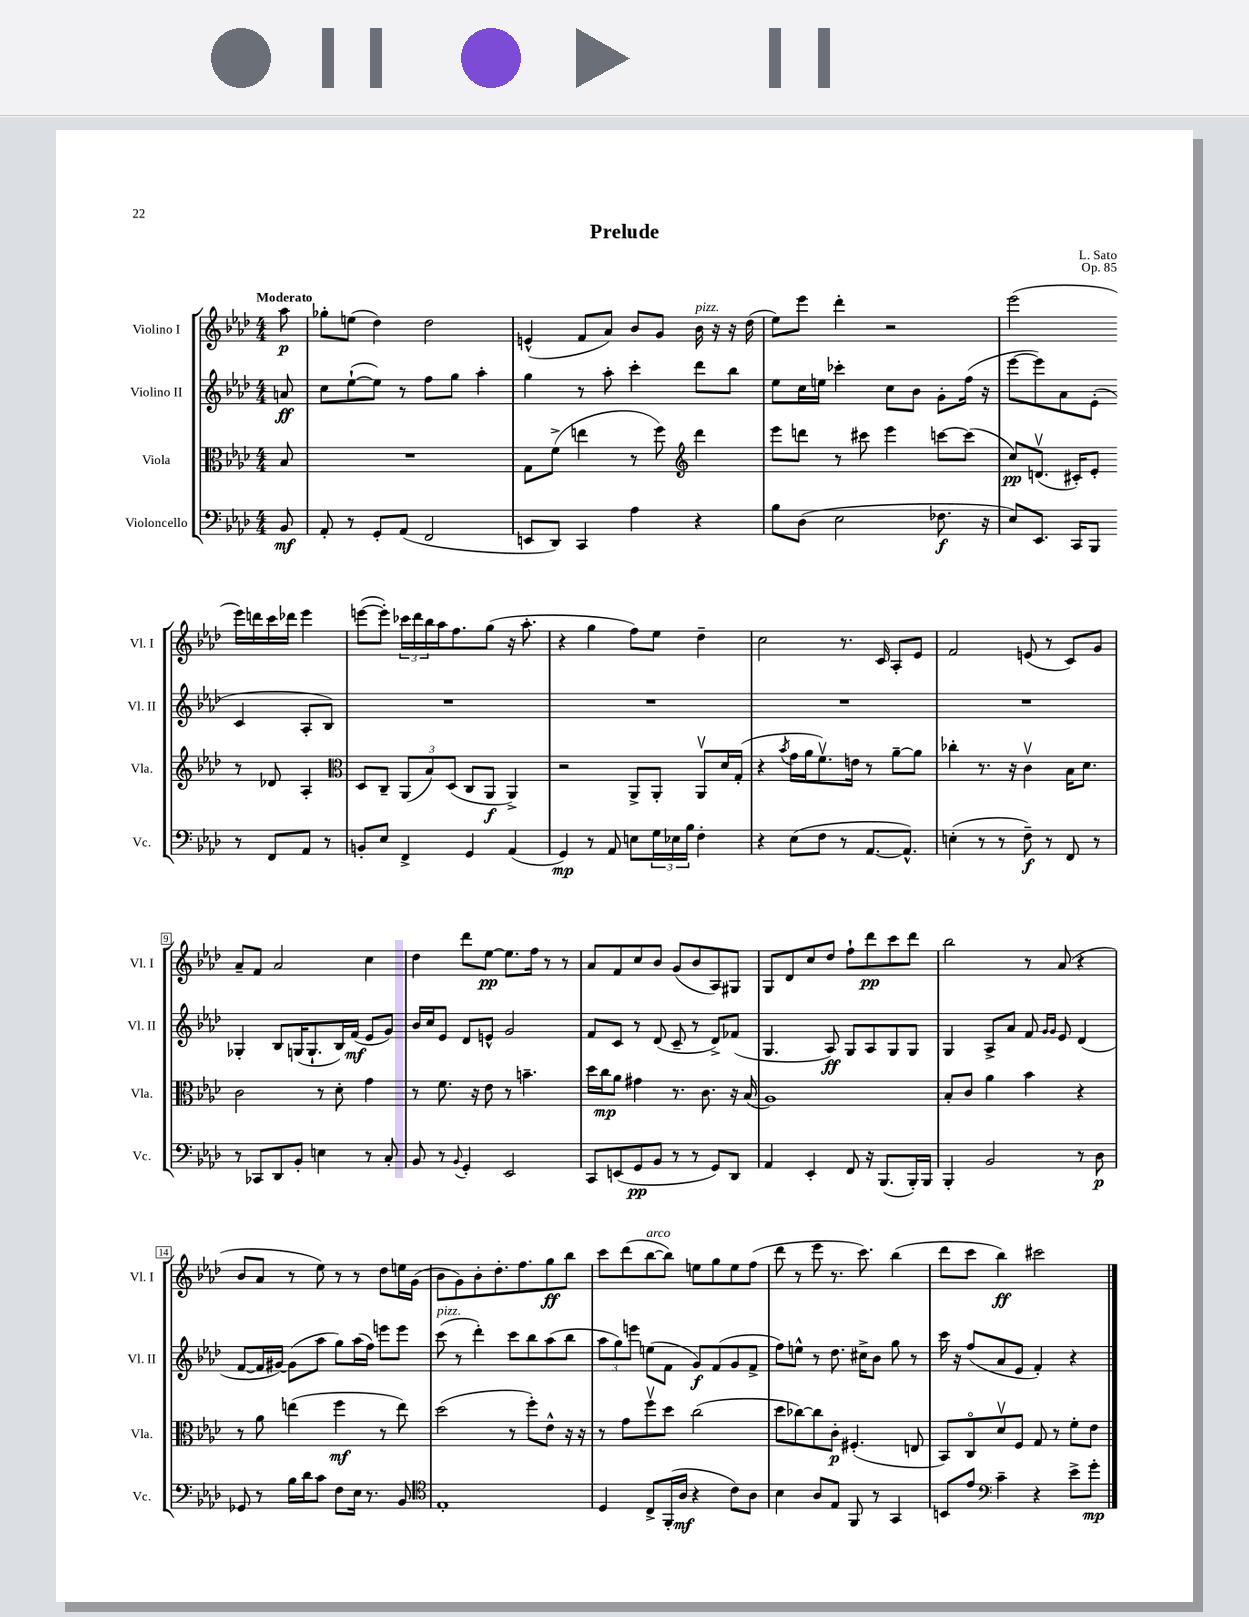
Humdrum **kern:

**kern	**kern	**kern	**kern
*staff4	*staff3	*staff2	*staff1
*clefF4	*clefC3	*clefG2	*clefG2
*k[b-e-a-d-]	*k[b-e-a-d-]	*k[b-e-a-d-]	*k[b-e-a-d-]
*M4/4	*M4/4	*M4/4	*M4/4
8BB-	8B-	8a	8aa-
=	=	=	=
8AA-'	1r	8cc	8gg-'
8r	.	([8ee-`	(8ee
8GG'	.	8ee-])	4dd-)
(8AA-	.	8r	.
2FF	.	8ff	2dd-
.	.	8gg	.
.	.	4aa-'	.
=	=	=	=
8EE	8G	4gg	(4e^^
8DD-)	(8f^	.	.
4CC	4ee	8r	8f
.	.	8aa-'	8a-)
4A-	8r	4ccc'	8b-
.	8ff)	.	8g
*	*clefG2	*	*
4r	4ddd-	8ddd-	16b-
.	.	.	16r
.	.	8bb-	16r
.	.	.	(16dd-
=	=	=	=
8B-	8eee-	8ee-	8ee-)
(8D-	8ddd	16cc	8eee-
.	.	16ee	.
2E-	8r	4ccc-'	4ddd-'
.	8ccc#	.	.
.	4eee-	8cc	2r
.	.	8b-	.
8.F-	[8ccc	8g'	.
.	(8ccc]	(16ff	.
16r	.	16r	.
=	=	=	=
8E-)	8cc)	[8eee-	(2eee-
8.EE-	(8.dv	8eee-])	.
.	.	8a-	.
16CC	16c#')	.	.
8BBB-	8e-'	(8e-'	.
8r	8r	4c	16eee-)
.	.	.	16ddd
8FF	8d-	.	16ccc
.	.	.	16ddd-
8AA-	4A-'	8A-'	4eee-
8r	.	8B-)	.
=	=	=	=
*	*clefC3	*	*
8BB'	8D-	1r	([8eee
8E-	8C~	.	8eee'])
4FF^	(12AA-	.	24ccc-
.	.	.	24ddd-
.	12B-)	.	24bb-
.	.	.	16aa-
.	(12D-	.	.
.	.	.	8.ff
4GG	8C	.	.
.	8AA-	.	(8gg
(4AA-	4AA-^)	.	16r
.	.	.	8.aa-'
=	=	=	=
4GG)	2r	1r	4r
8r	.	.	4gg
8AA-	.	.	.
8E	8AA-^	.	8ff)
24G	8AA-'	.	8ee-
24E-	.	.	.
24B-	.	.	.
4F'	8AA-v	.	4dd-~
.	16d-	.	.
.	(16G'	.	.
=	=	=	=
4r	4r	1r	2cc
.	8qb-	.	.
(8E-	16g	.	.
.	16a-	.	.
8F	8.fv)	.	.
8r	.	.	8.r
.	16e	.	.
[8.AA-	8r	.	.
.	.	.	16c
.	[8a-~	.	8A-'
8.AA-^^])	.	.	.
.	8a-]	.	8e-
=	=	=	=
(4E'	4cc-'	1r	2f
8r	8.r	.	.
8r	.	.	.
.	16r	.	.
8F~)	4cv	.	(8e
8r	.	.	8r
8FF	16B-	.	8c)
.	8.d-	.	.
8r	.	.	8g
=	=	=	=
8r	2c	4G-'	8a-~
8CC-	.	.	8f
8DD-	.	8B-	2a-
8BB-'	.	(16G	.
.	.	8.G`	.
4E	8r	.	.
.	8d-'	16B-)	.
.	.	(16f	.
8r	4g	8e-	4cc
8C'	.	8g)	.
=	=	=	=
8BB-	8r	16b-	4dd-
.	.	16cc	.
8r	8.f	8e-	.
8qqBB-	.	.	.
4GG'	.	8d-	8ddd-
.	16r	.	.
.	8e-	8e^^	[8ee-
2EE-	8r	2g	8.ee-]
.	4.b~	.	.
.	.	.	16ff
.	.	.	8r
.	.	.	8r
=	=	=	=
8CC	16dd-	8f	8a-
.	16cc	.	.
(8EE	8a-	8c	8f
8GG	4g#	8r	8cc
8BB-	.	(8d-	8b-
8r	8.r	8c~	(8g
8r	.	8r	8b-
.	8.c	.	.
8GG)	.	8d-^)	8A-)
8DD-	16r	(8f-	8G#
.	(16B-	.	.
=	=	=	=
4AA-	1A-)	4.G	8G
.	.	.	8d-
4EE-'	.	.	8cc
.	.	8A-)	8dd-
8FF	.	8G	8ff`
16r	.	8A-	8ddd-
(8.BBB-	.	.	.
.	.	8G	8ccc
16BBB-')	.	8G	8ddd-
16BBB-	.	.	.
=	=	=	=
4BBB-'	8B-'	4G	2bb-
.	8c	.	.
2BB-	4a-	8A-^	.
.	.	8a-	.
.	4b-	8f	8r
.	.	16qqg	.
.	.	16qqg	.
.	.	8e-	(8a-
8r	4r	(4d-	4r
8D-	.	.	.
=	=	=	=
8GG-	8r	[8f	8b-
8r	8a-	16f]	8a-
.	.	[16g#)	.
16B-	(4ee	(8g#]	8r
16d-	.	.	.
8c	.	8aa-	8ee-)
8F	4ff	8gg)	8r
16E-	.	(16aa-	8r
8.r	.	16ff)	.
.	8r	8eee	8dd-
8BB-	8ee)	8eee	16ee
.	.	.	(16g
=	=	=	=
*clefC4	*	*	*
1E-'	(2dd-	(8ccc	8b-
.	.	8r	8g)
.	.	4ddd-')	8b-'
.	.	.	8.dd-'
.	8r	8ccc	.
.	.	.	8.ff
.	8ff')	8bb-	.
.	8e-^^	(8aa-	8gg
.	16r	8bb-	8bb-
.	16r	.	.
=	=	=	=
4D-	8r	12aa-	8ccc
.	.	12gg)	.
.	8g	.	(8ddd-
.	.	12eee	.
8C^	8ffv	(8ee	[8bb-
(16FF'	8dd-	8f	8bb-])
16A-	.	.	.
4r	(2cc	8g)	8ee
.	.	(8f	8gg
8c)	.	8g	8ee
8A-	.	8f^	(8ff
=	=	=	=
4B-	8dd-	8ff)	8ddd-
.	[8cc-)	8ee^^	8r
8A-	8cc-]	8r	8eee-
8E-	8c'	8.dd-	8.r
8FF	(4.F#'	.	.
.	.	16cc#^	8.ccc)
8r	.	8b-	.
4GG	.	8gg	(4bb-
.	8E	8r	.
=	=	=	=
8BB	8BB-)	16ccc	8ddd-
.	.	16r	.
8e-	8Co	(8ff	8ccc
*clefF4	*	*	*
4c~	8d-v	8a-	4bb-)
.	8F	8e-	.
4r	8G	4f')	2ccc#
.	8r	.	.
8e-^	8f'	4r	.
8g'	8e-	.	.
==	==	==	==
*-	*-	*-	*-
